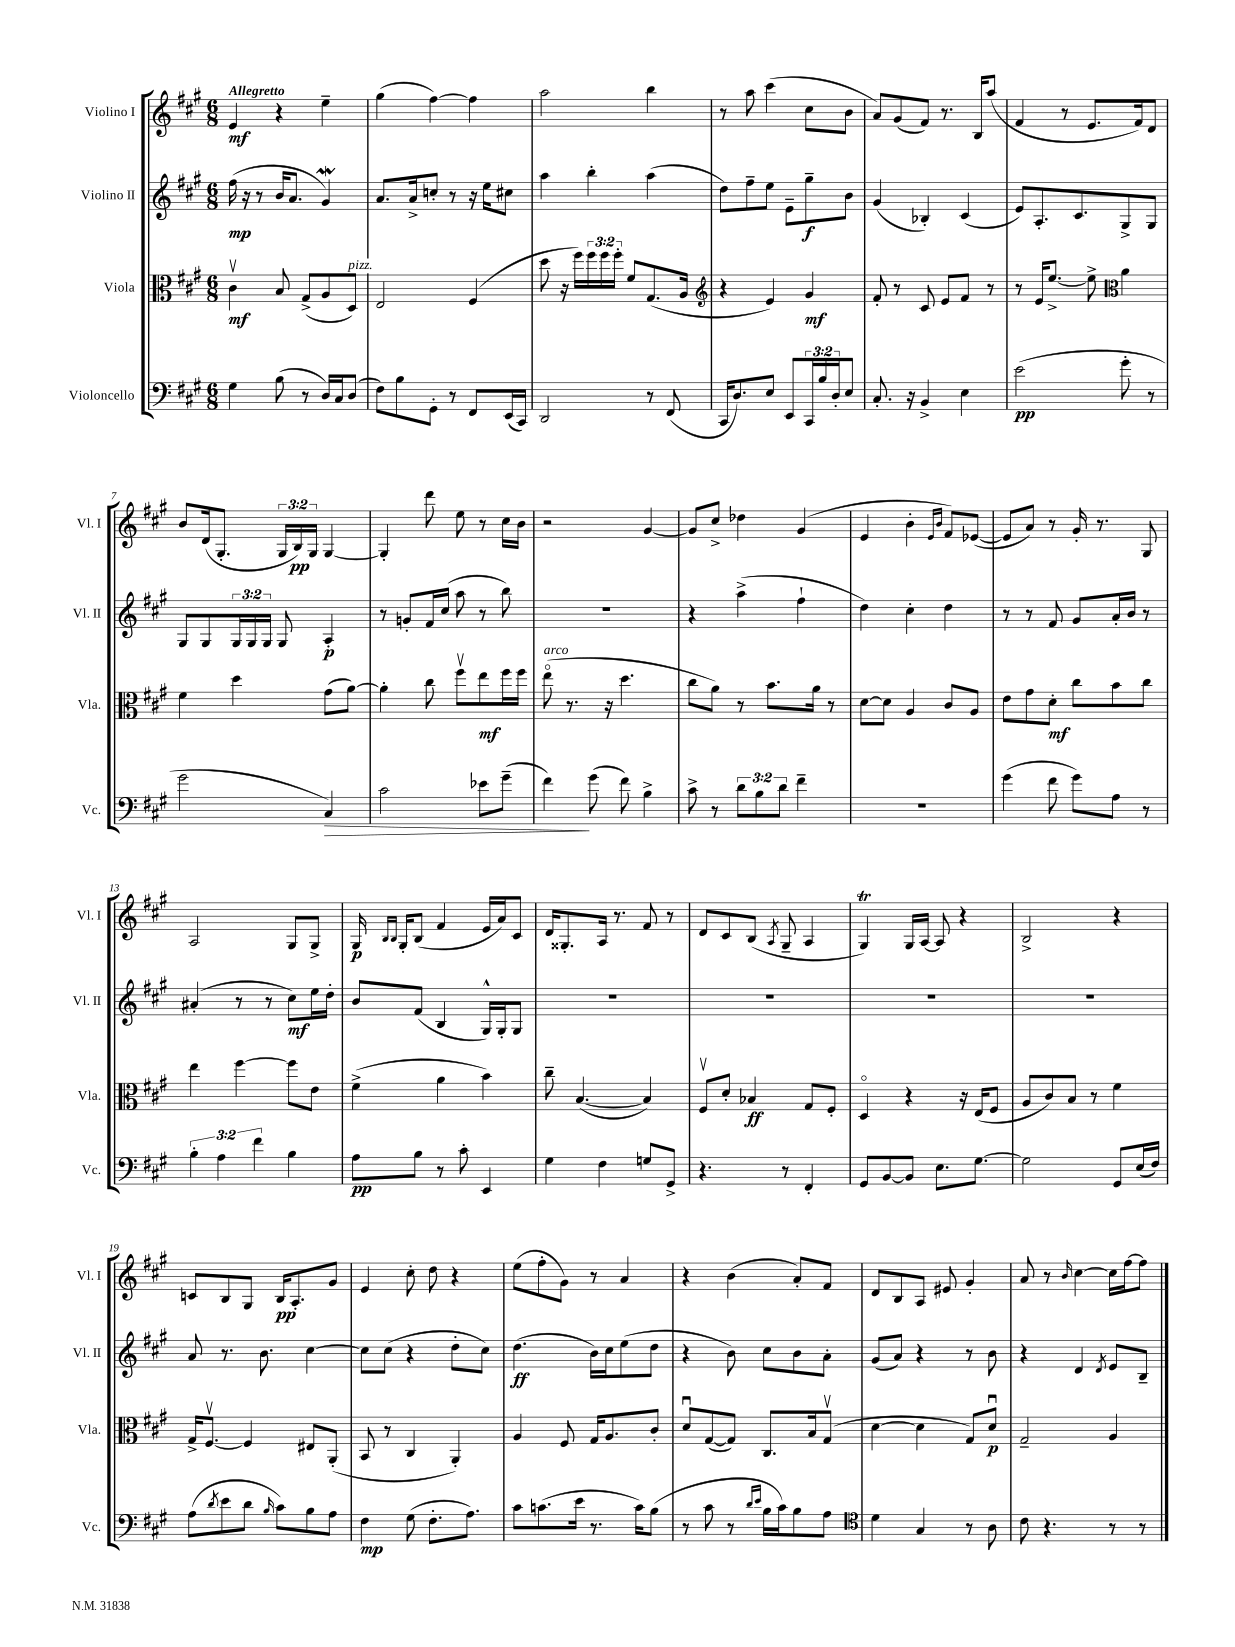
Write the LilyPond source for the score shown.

<<
\new StaffGroup <<
\new Staff = "s0" \with { instrumentName = "Violino I" shortInstrumentName = "Vl. I" } {
    \clef treble \key a \major \numericTimeSignature \time 6/8 \override Staff.TupletNumber.text = #tuplet-number::calc-fraction-text \tempo "Allegretto"
    e'4\mf r4 e''4-- |
    gis''4( fis''4~) fis''4 |
    a''2 b''4 |
    r8 a''8 cis'''4( cis''8 b'8 |
    a'8) gis'8( fis'8) r8. b16 a''8( |
    fis'4 r8 e'8. fis'16) d'8 |
    b'8 d'16( gis8.-. \tuplet 3/2 { gis16 b16\pp) gis16 } gis4~ |
    gis4-. d'''8 e''8 r8 cis''16 b'16 |
    r2 gis'4~ |
    gis'8 cis''8-> des''4 gis'4( |
    e'4 b'4-. \grace { e'16 b'16 } fis'8) ees'8~( |
    ees'8 a'8) r8 gis'16-. r8. gis8 |
    a2 gis8 gis8-> |
    gis16\p \grace { b16 b16 } gis16-. b8( fis'4 e'16 a'16) cis'8 |
    d'16 gisis8.-. a16 r8. fis'8 r8 |
    d'8 cis'8 b8( \acciaccatura { a8 } gis8-- a4 |
    gis4\trill) gis16 a16~ a8 r4 |
    b2-> r4 |
    c'8 b8 gis8 b16\pp a8.-. gis'8 |
    e'4 cis''8-. d''8 r4 |
    e''8( fis''8-. gis'8) r8 a'4 |
    r4 b'4( a'8-.) fis'8 |
    d'8 b8 a8 eis'8 gis'4-. |
    a'8 r8 \grace { b'16 } cis''4~ cis''16 fis''16~ fis''8 \bar "|." |
}
\new Staff = "s1" \with { instrumentName = "Violino II" shortInstrumentName = "Vl. II" } {
    \clef treble \key a \major \numericTimeSignature \time 6/8 \override Staff.TupletNumber.text = #tuplet-number::calc-fraction-text
    fis''16\mp( r16 r8 b'16 a'8. gis'4\mordent) |
    a'8. a'16-> c''8-. r8 r16 e''16 cis''8 |
    a''4 b''4-. a''4( |
    d''8) fis''8-- e''8 e'8-- gis''8--\f b'8 |
    gis'4( bes4-.) cis'4( |
    e'8) a8.-. cis'8. gis8-> gis8 |
    gis8 gis8 \tuplet 3/2 { gis16 gis16 gis16 } gis8 a4-.\p |
    r8 g'8-. fis'16 cis''16( a''8 r8 b''8) |
    R2. |
    r4 a''4->( fis''4-! |
    d''4) cis''4-. d''4 |
    r8 r8 fis'8 gis'8 a'16-. b'16 r8 |
    ais'4-.( r8 r8 cis''8\mf) e''16 d''16-. |
    b'8 fis'8( b4 gis16-^) gis16-. gis8 |
    R2. |
    R2. |
    R2. |
    R2. |
    a'8 r8. b'8. cis''4~ |
    cis''8 cis''8( r4 d''8-. cis''8) |
    d''4.\ff( b'16) cis''16 e''8( d''8 |
    r4 b'8) cis''8 b'8 a'8-. |
    gis'8( a'8) r4 r8 b'8 |
    r4 d'4 \acciaccatura { d'8 } e'8 b8-- \bar "|." |
}
\new Staff = "s2" \with { instrumentName = "Viola" shortInstrumentName = "Vla." } {
    \clef alto \key a \major \numericTimeSignature \time 6/8 \override Staff.TupletNumber.text = #tuplet-number::calc-fraction-text
    cis'4\upbow\mf b8 gis8->( a8 d8^\markup { \italic "pizz." }) |
    e2 fis4( |
    d''8 r16 fis''16) \tuplet 3/2 { fis''16 fis''16 fis''16-. } fis'8 gis8.( a16 |
    \clef treble r4 e'4) gis'4\mf |
    fis'8-. r8 cis'8 e'8 fis'8 r8 |
    r8 e'16 e''8.~-> e''8-> \clef alto a'4 |
    fis'4 d''4 gis'8( a'8~) |
    a'4-. cis''8 fis''8\upbow e''8\mf fis''16 fis''16 |
    e''8\flageolet^\markup { \italic "arco" }( r8. r16 d''4. |
    cis''8 a'8) r8 b'8. a'16 r8 |
    d'8~ d'8 a4 cis'8 a8 |
    e'8 gis'8 d'8-.\mf cis''8 b'8 cis''8 |
    e''4 fis''4~ fis''8 e'8 |
    fis'4->( a'4 b'4) |
    cis''8-- b4.~( b4) |
    fis8\upbow d'8-. bes4\ff gis8 fis8-. |
    d4\flageolet r4 r16 e16( fis8 |
    a8 cis'8) b8 r8 fis'4 |
    gis16-> fis8.~\upbow fis4 eis8 a,8-.( |
    b,8 r8 cis4 a,4-.) |
    a4 fis8 gis16 a8. cis'8-. |
    d'8\downbow gis8~( gis8) cis8. b16 gis8\upbow( |
    d'4~ d'4 gis8) d'8\downbow\p |
    gis2-- a4 \bar "|." |
}
\new Staff = "s3" \with { instrumentName = "Violoncello" shortInstrumentName = "Vc." } {
    \clef bass \key a \major \numericTimeSignature \time 6/8 \override Staff.TupletNumber.text = #tuplet-number::calc-fraction-text
    gis4 b8( r8 d16) cis16 d8( |
    fis8) b8 gis,8-. r8 fis,8 e,16( cis,16) |
    d,2 r8 fis,8( |
    cis,16 d8.) e8 e,8 \tuplet 3/2 { cis,16 b16 d16-. } e8 |
    cis8.-. r16 b,4-> e4 |
    e'2\pp( gis'8-. r8 |
    gis'2 cis4\>) |
    cis'2 ees'8 gis'8--( |
    fis'4\!) gis'8( fis'8) b4-> |
    cis'8-> r8 \tuplet 3/2 { d'8 b8 d'8 } fis'4-- |
    R2. |
    gis'4( fis'8 gis'8) a8 r8 |
    \tuplet 3/2 { b4-. a4 fis'4 } b4 |
    a8\pp b8 r8 cis'8-. e,4 |
    gis4 fis4 g8 gis,8-> |
    r4. r8 fis,4-. |
    gis,8 b,8~ b,8 e8. gis8.~ |
    gis2 gis,8 e16( fis16) |
    a8( \acciaccatura { d'8 } e'8 d'8 \grace { b16 } cis'8) b8 a8 |
    fis4\mp gis8( fis8.-. a8.) |
    cis'8 c'8.( e'16 r8. c'16) b8( |
    r8 cis'8 r8 \grace { d'16 e'16 } b16 cis'16) b8 a8 |
    \clef tenor d'4 gis4 r8 a8 |
    cis'8 r4. r8 r8 \bar "|." |
}
>>
>>
